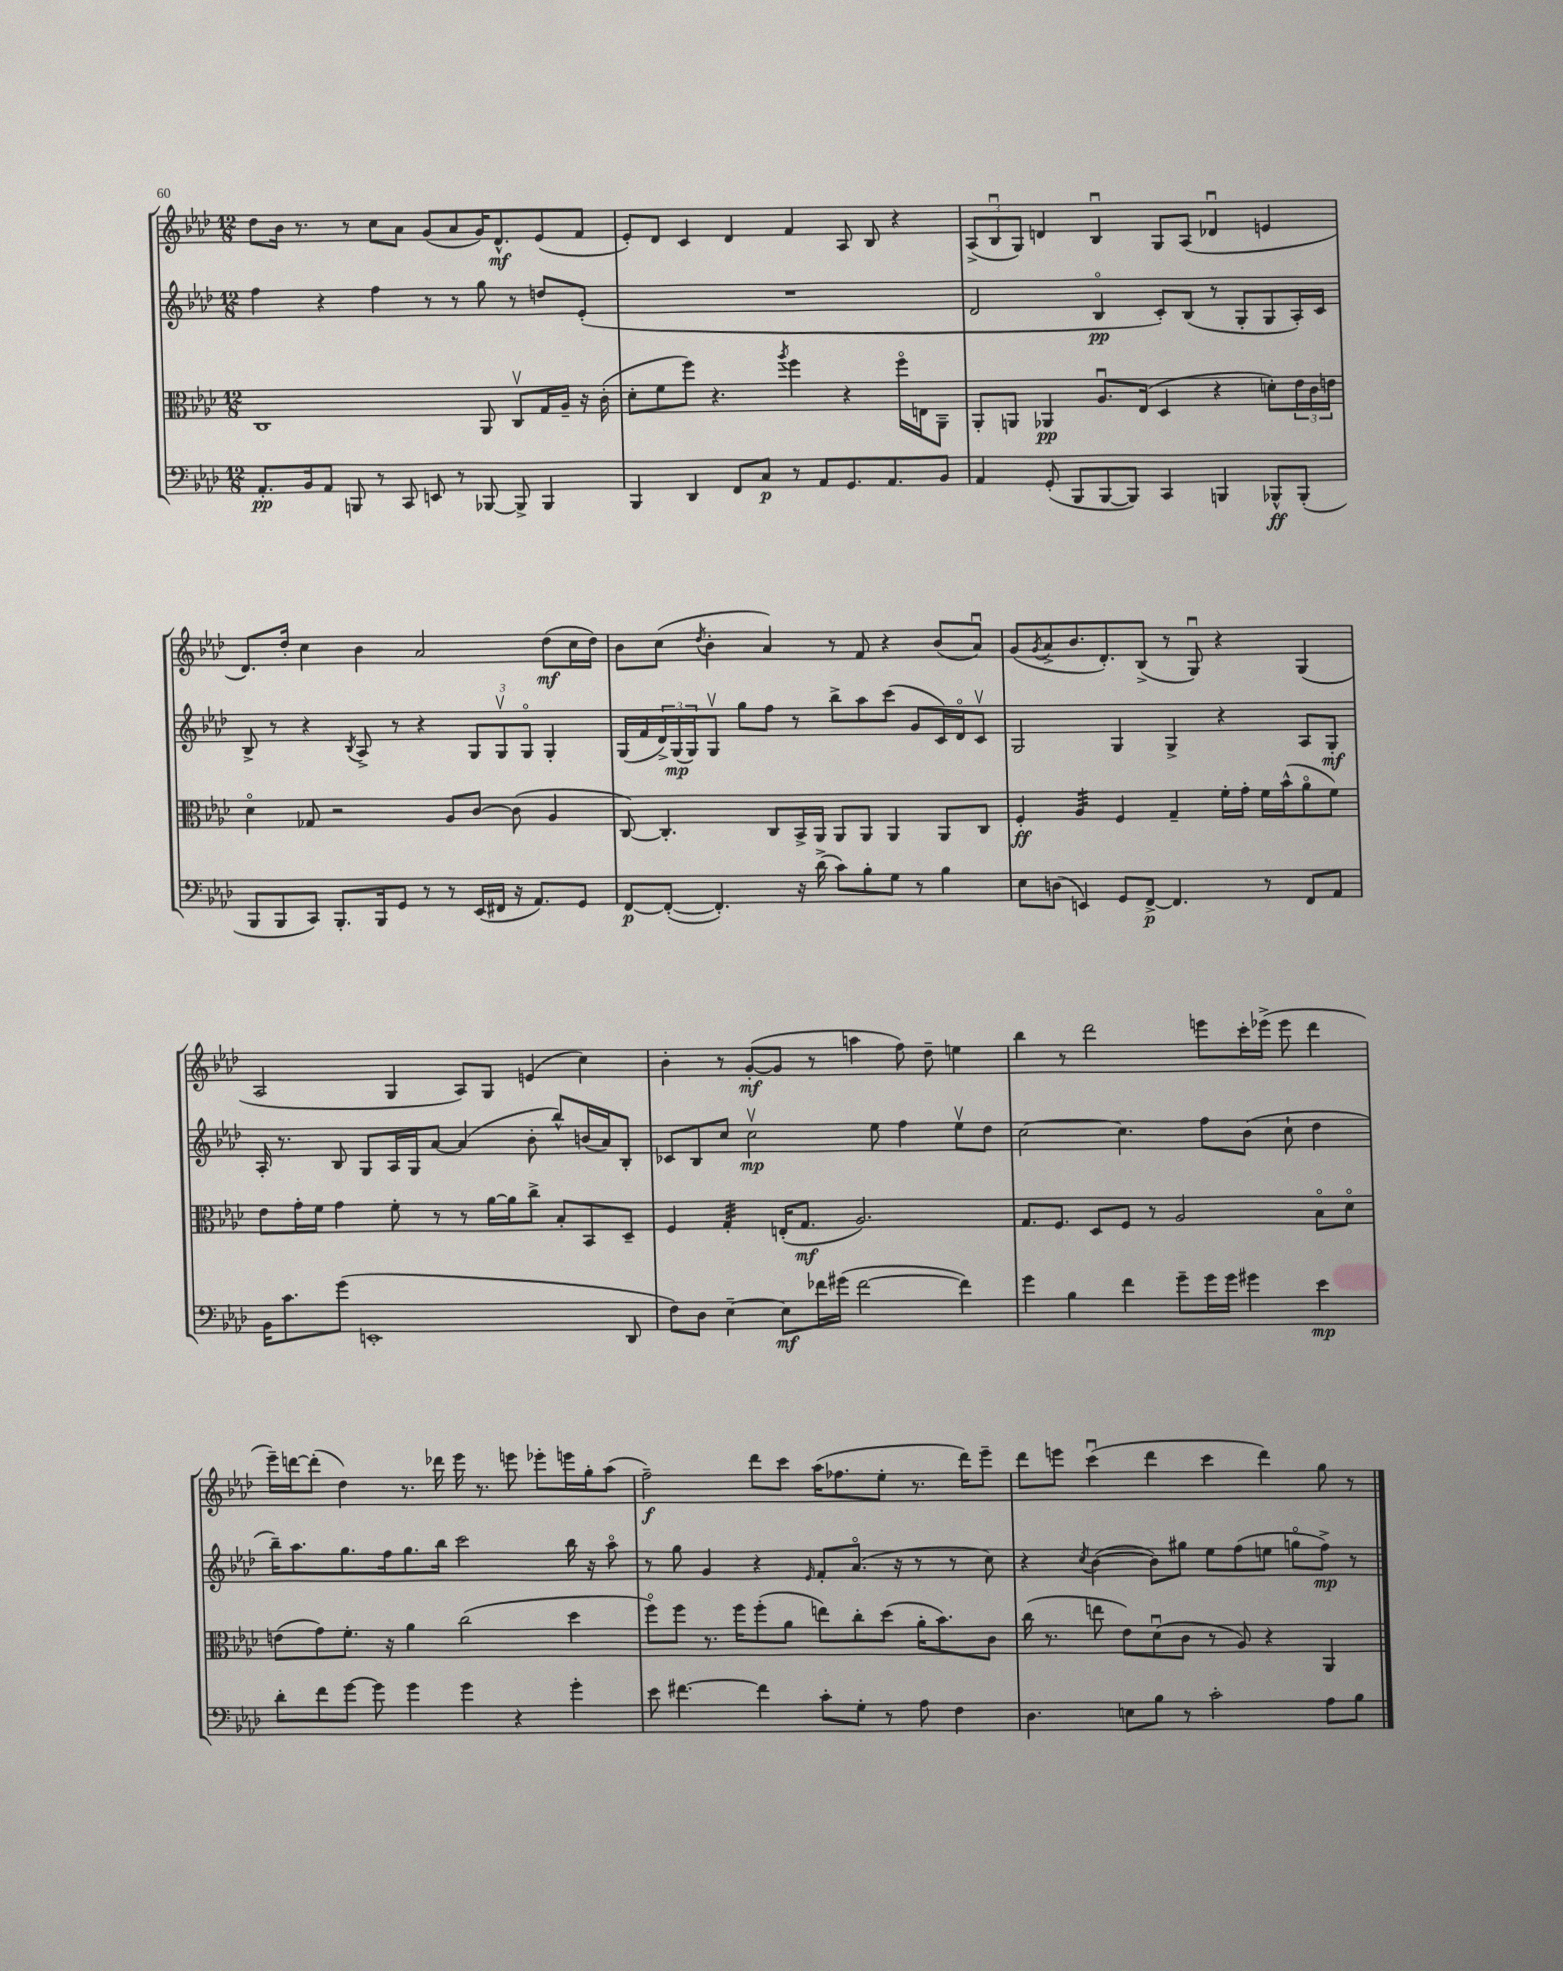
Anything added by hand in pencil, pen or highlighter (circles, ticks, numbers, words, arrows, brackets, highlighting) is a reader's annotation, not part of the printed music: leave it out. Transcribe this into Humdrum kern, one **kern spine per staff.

**kern	**kern	**kern	**kern
*staff4	*staff3	*staff2	*staff1
*clefF4	*clefC3	*clefG2	*clefG2
*k[b-e-a-d-]	*k[b-e-a-d-]	*k[b-e-a-d-]	*k[b-e-a-d-]
*M12/8	*M12/8	*M12/8	*M12/8
8.AA-'	1C	4ff	8dd-
.	.	.	16b-
16BB-	.	.	8.r
8AA-	.	4r	.
8BBB	.	.	8r
8r	.	4ff	8cc
8CC	.	.	8a-
8EE	.	8r	(8g
8r	.	8r	8a-
[8BBB-	8AA-	8gg	16g)
.	.	.	8.d-^^
8BBB-^]	8Cv	8r	.
4BBB-	16G	8dd	(8e-
.	16A-~	.	.
.	16r	(8e-'	8f
.	(16c'	.	.
=	=	=	=
4BBB-	8d-'	1.r	8e-')
.	8f	.	8d-
4DD-	8ff)	.	4c
.	4.r	.	.
8FF	.	.	4d-
8C	.	.	.
.	8qaa-	.	.
8r	4ff	.	4f
8AA-	.	.	.
8.GG	4r	.	8A-
.	.	.	8B-
8.AA-	.	.	.
.	16ffo	.	4r
.	16E	.	.
8BB-	8AA-~	.	.
=	=	=	=
4AA-	8AA-'	2d-	(12A-^
.	.	.	12B-u
.	8AA	.	.
.	.	.	12G)
(8GG'	4AA-	.	4d
8BBB-	.	.	.
[8BBB-	8.A-u	4B-o	4B-u
8BBB-])	.	.	.
.	(16E-	.	.
4CC	4D-	8c')	8G
.	.	(8B-	(8A-
4BBB	4r	8r	4d-u
.	.	8G'	.
8BBB-^^	8d')	8G	4e
(8BBB-'	24e-	16A-')	.
.	24c	.	.
.	.	16c	.
.	24e	.	.
=	=	=	=
8BBB-	4d-o	8B-^	8.d-)
8BBB-	.	8r	.
.	.	.	16dd-'
8CC)	8G-	4r	4cc
8.BBB-'	2r	.	.
.	.	8qB-	.
.	.	8A-^	4b-
16BBB-	.	.	.
8GG	.	8r	.
8r	.	4r	2a-
8r	8A-	.	.
(16EE-	[8c	12G	.
16FF#	.	.	.
.	.	12Gv	.
16r	(8c]	.	.
.	.	12Go	.
8.AA-)	.	.	.
.	4A-	4G'	(8dd-
8GG	.	.	16cc
.	.	.	16dd-)
=	=	=	=
[8FF	[8C)	(16G	8b-
.	.	16f	.
(8FF'_	4.C']	24d-^)	(8cc
.	.	(24G	.
.	.	24G)	.
.	.	.	8qdd-
4.FF'])	.	8Gv	4b-'
.	.	8gg	.
.	8C	8ff	4a-)
16r	16BB-^	8r	.
(16d-^	16AA-	.	.
8c)	8AA-	8bb-^	8r
8B-'	8AA-	8aa-	8f
8G	4AA-	(8ccc	4r
8r	.	8g	.
4B-	8AA-	16c)	(8b-
.	.	16d-o	.
.	8C	8cv	8a-u)
=	=	=	=
8E-	4F'	2G	(8g
.	.	.	8qg
(8D	.	.	8a-^
4EE)	4A-	.	8.b-
.	.	.	8.d-')
8GG	4F	4G	.
[8FF^	.	.	(8B-^
4.FF]	4G~	4G^	8r
.	.	.	8Gu)
.	16f'	4r	4r
.	16g'	.	.
8r	16f	.	.
.	(16b-^^	.	.
8FF	8a-o	8A-	(4G
8AA-	8f)	8G'	.
=	=	=	=
16BB-	8e-	16A-'	2A-
8.c	.	8.r	.
.	16g'	.	.
.	16f	.	.
(8g	4g	8B-	.
1EE'	.	8G	.
.	8f'	16A-	4G
.	.	16G	.
.	8r	[8a-	.
.	8r	(4a-]	8A-)
.	[16a-	.	8G
.	16a-]	.	.
.	8cc^	8b-'	(4e
.	8B-'	8bb-^^)	.
.	8BB-	(16b	4cc)
.	.	16a-)	.
8DD-	8D-~	8B-'	.
=	=	=	=
8F)	4F	8c-	4b-'
8D-	.	8B-	.
[4E-~	4G'	8cc	8r
.	.	2ccv	([8g'
8E-]	(16E'	.	8g]
.	8.G	.	.
16f-	.	.	8r
(16g#	.	.	.
[2f-	2.A-)	.	4aa
.	.	8ee-	.
.	.	4ff	8ff)
.	.	.	8dd-~
4f-])	.	8ee-v	4ee
.	.	8dd-	.
=	=	=	=
4g	8.G	[2cc	4bb-
.	8.F	.	.
4B-	.	.	8r
.	8D-	.	2ddd-
4f	8F	4.cc]	.
.	8r	.	.
8g~	2A-	.	.
16g	.	8ff	8eee
16g	.	.	.
4g#	.	(8b-	16ccc'
.	.	.	(16eee-^
.	.	8cc`	8eee-
4e-	8B-o	4dd-	4ddd-
.	8d-o	.	.
=	=	=	=
8d-'	(8e	16bb-~)	16eee-~)
.	.	8.aa-	[16ddd
8f	8g)	.	(8ddd']
[8g	8.f'	8.gg	4dd-)
8g]	.	.	.
.	16r	16ff	.
4g	4a-	8.gg	8.r
.	.	16bb-	16ddd-
4g	(2cc	2ccc	16eee-
.	.	.	8.r
4r	.	.	8eee
.	.	.	8eee-'
4g'	4dd-	16bb-	16eee
.	.	16r	16gg'
.	.	8aa-o	(8aa-
=	=	=	=
8e-	8ffo)	8r	2ff~)
[4.f#	8ff	8gg	.
.	8.r	4g	.
.	16ff	.	.
4f#]	(8ff'	4r	8ddd-
.	8a-	.	8ccc
.	.	16qqe-	.
8c'	8ee)	8f'	(16aa-
.	.	.	8.ff-
8G'	8cc'	(8.a-o	.
8r	(8dd-	.	8ee-'
.	.	16r	.
8A-	16a-'	8r	8.r
.	8.b-)	.	.
4F	.	8r	.
.	.	.	16ddd-)
.	8c	8cc)	8eee-~
=	=	=	=
4.D-	(16cc	4r	8ddd-
.	8.r	.	.
.	.	.	8eee
.	.	8qcc	.
.	8ee	([4b-	(4cccu
8E	8e-)	.	.
8B-	(8d-u	8b-])	4ddd-
8r	8c	8gg#	.
2c'	8r	8ee-	4ccc
.	8A-)	(8ff	.
.	4r	8ee	4ddd-)
.	.	8ggo	.
8A-	4AA-	8ff^)	8gg
8B-	.	8r	8r
==	==	==	==
*-	*-	*-	*-
